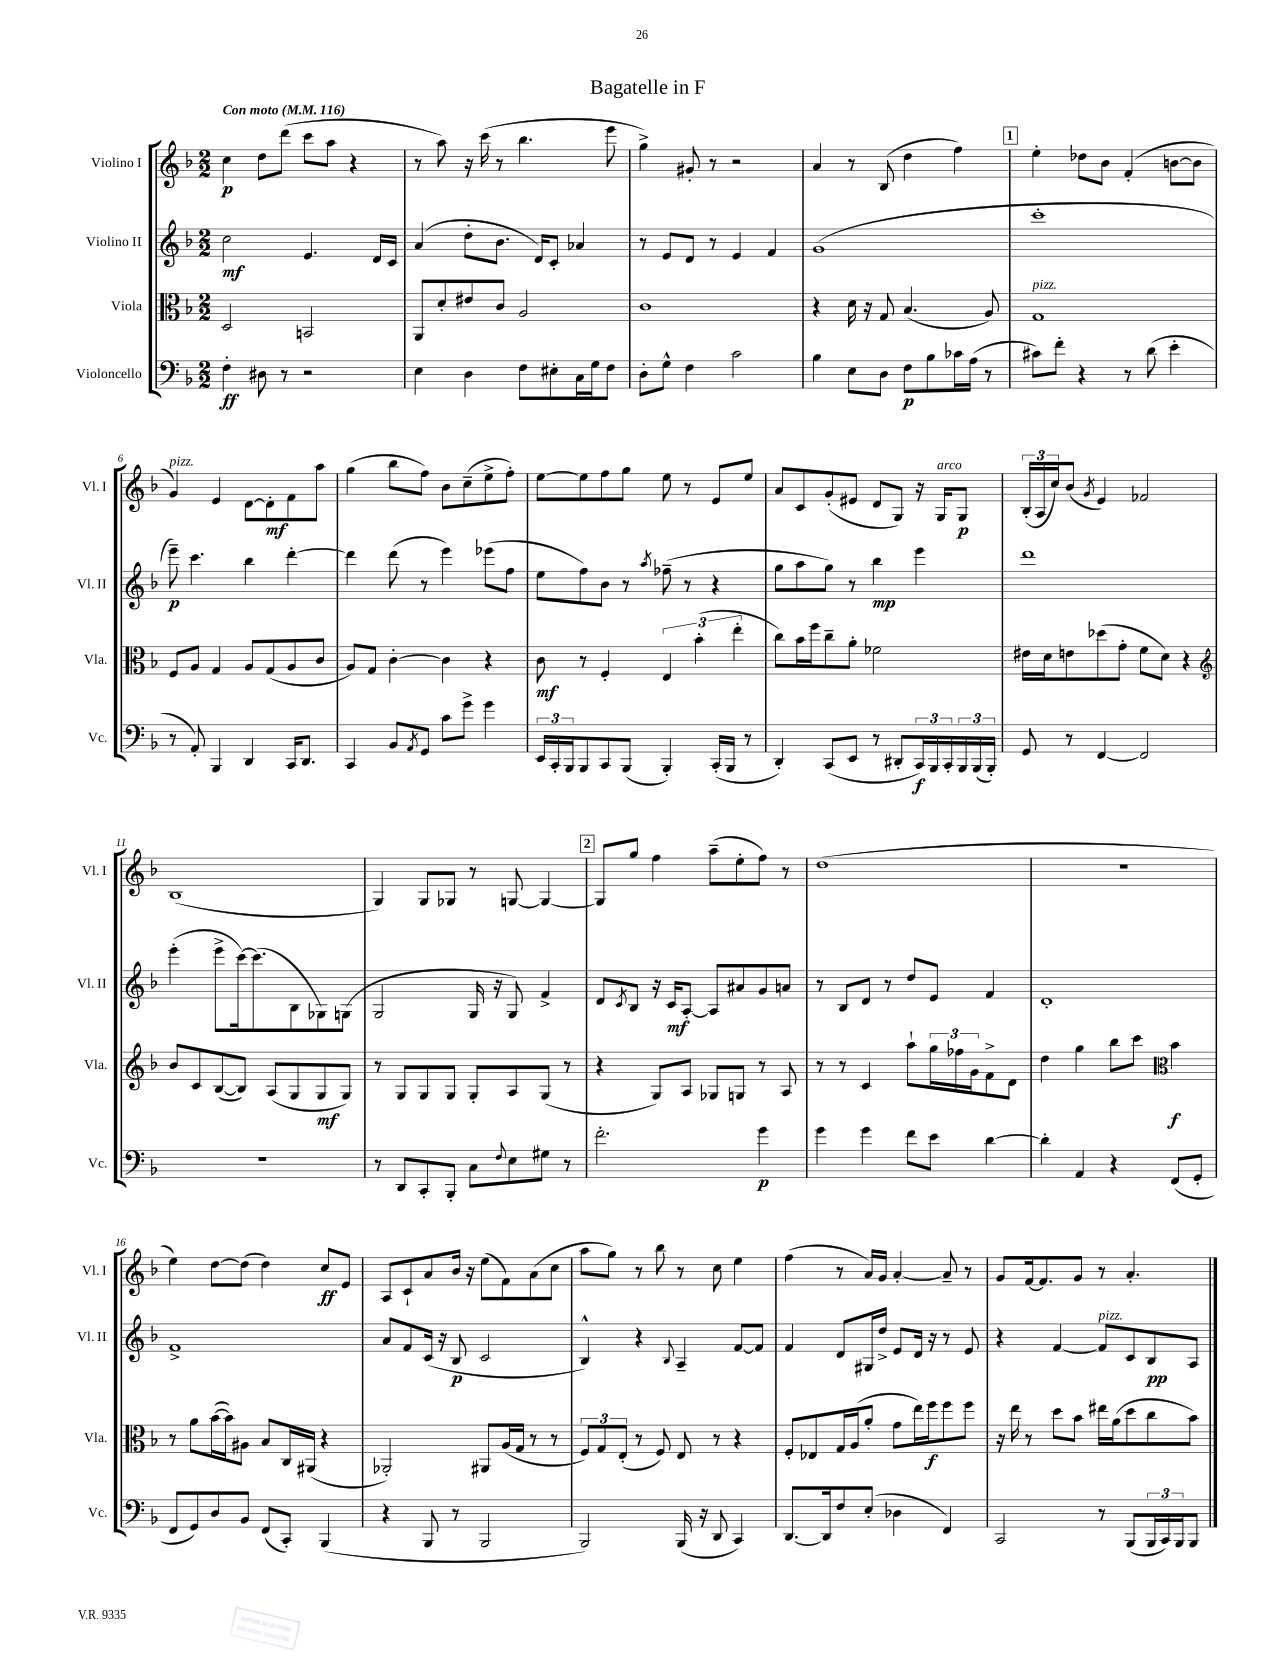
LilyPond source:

\header { title = "Bagatelle in F" }
<<
\new StaffGroup <<
\new Staff = "s0" \with { instrumentName = "Violino I" shortInstrumentName = "Vl. I" } {
    \clef treble \key f \major \numericTimeSignature \time 2/2 \tempo "Con moto" 4 = 116
    c''4\p d''8 d'''8( c'''8 a''8 r4 |
    r8 a''8) r16 c'''16( r8 bes''4. e'''8 |
    g''4->) gis'8-. r8 r2 |
    a'4 r8 bes8( d''4 f''4) |
    \mark \markup { \box "1" } e''4-. des''8 bes'8 f'4-.( b'8~ b'8 |
    g'4^\markup { \italic "pizz." }) e'4 d'8~ d'8-.\mf f'8 a''8 |
    g''4( bes''8 f''8) bes'8 c''8--( e''8-> f''8-.) |
    e''8~ e''8 f''8 g''8 e''8 r8 e'8 e''8 |
    a'8 c'8 g'8-.( eis'8 d'8 g8) r16 g16^\markup { \italic "arco" } g8\p |
    \tuplet 3/2 { bes16-.( a16 c''16) } bes'8( \acciaccatura { g'8 } e'4) fes'2 |
    bes1( |
    g4) g8 ges8 r8 g8~ g4~ |
    \mark \markup { \box "2" } g8 g''8 f''4 a''8--( e''8-. f''8) r8 |
    d''1( |
    r1 |
    e''4) d''8~ d''8( d''4) c''8\ff e'8 |
    a8 c'8-! a'8 bes'16 r16 e''8( f'8) a'8( c''8 |
    a''8 g''8) r8 bes''8 r8 c''8 e''4 |
    f''4( r8 a'16) g'16 a'4~-. a'8-- r8 |
    g'8 f'16~ f'8. g'8 r8 a'4.-. \bar "|." |
}
\new Staff = "s1" \with { instrumentName = "Violino II" shortInstrumentName = "Vl. II" } {
    \clef treble \key f \major \numericTimeSignature \time 2/2
    c''2\mf e'4. d'16 c'16 |
    a'4( d''8-. bes'8. d'16) c'8-. aes'4 |
    r8 e'8 d'8 r8 e'4 f'4 |
    g'1( |
    \mark \markup { \box "1" } c'''1-. |
    e'''8--\p) c'''4. bes''4 d'''4~-. |
    d'''4 d'''8( r8 e'''4) ees'''8( f''8 |
    e''8 f''8) bes'8 r8 \acciaccatura { a''8 } fes''8--( r8 r4 |
    g''8 a''8 g''8) r8 bes''4\mp e'''4 |
    d'''1 |
    e'''4-.( e'''8-> c'''16~) c'''8.( bes8 ges8) g8( |
    g2 g16 r16 g8) f'4-> |
    \mark \markup { \box "2" } d'8 \acciaccatura { c'8 } bes8 r16 c'16\mf a8~-. a8 ais'8 g'8 a'8 |
    r8 bes8 d'8 r8 d''8 e'8 f'4 |
    d'1-. |
    f'1-> |
    a'8 f'8 c'16( r16 bes8\p c'2 |
    bes4-^) r4 \appoggiatura { bes8 } a4-- f'8~ f'8 |
    f'4 d'8 gis16 d''16-> e'8 d'16 r16 r8 e'8 |
    r4 f'4~ f'8^\markup { \italic "pizz." } c'8 bes8\pp a8 \bar "|." |
}
\new Staff = "s2" \with { instrumentName = "Viola" shortInstrumentName = "Vla." } {
    \clef alto \key f \major \numericTimeSignature \time 2/2
    d2 b,2 |
    a,8 d'8-. eis'8 c'8 a2 |
    c'1 |
    r4 d'16 r16 g8 bes4.( a8) |
    \mark \markup { \box "1" } g1^\markup { \italic "pizz." } |
    f8 a8 g4 a8 g8( a8 c'8 |
    a8) g8 c'4~-. c'4 r4 |
    c'8\mf r8 f4-. \tuplet 3/2 { e4 bes'4-.( e''4-. } |
    c''8) bes'16 f''16 c''8-- a'8-. fes'2 |
    eis'16 d'16 e'8 des''8( g'8-. f'8 d'8) r4 |
    \clef treble bes'8 c'8 bes8~( bes8) a8( g8 g8\mf g8) |
    r8 g8 g8 g8 g8-. a8 g8( r8 |
    \mark \markup { \box "2" } r4 g8) a8 ges8 g8 r8 a8 |
    r8 r8 c'4 a''8-! \tuplet 3/2 { g''16 fes''16 g'16 } f'8-> d'8 |
    d''4 g''4 bes''8 c'''8 \clef alto bes'4\f |
    r8 a'8 bes'16~( bes'16) ais8 bes8 c16 ais,16( r4 |
    aes,2-.) ais,8 a16( g16 r8 r8 |
    \tuplet 3/2 { f8) g8 e8-.( } r8 f8) e8 r8 r4 |
    f8-. ees8 g16 a16( a'8-. g'8 e''16) f''16\f f''8 f''8 |
    r16 e''16 r8 d''8 bes'8 eis''16 a'16( d''8 c''8 bes'8) \bar "|." |
}
\new Staff = "s3" \with { instrumentName = "Violoncello" shortInstrumentName = "Vc." } {
    \clef bass \key f \major \numericTimeSignature \time 2/2
    f4-.\ff dis8 r8 r2 |
    e4 d4 f8 eis8-. c16 g16 f8 |
    d8-. g8-^ f4 c'2 |
    bes4 e8 d8 f8\p bes8 ces'16 a16( r8 |
    \mark \markup { \box "1" } cis'8) f'8-. r4 r8 d'8( e'4-. |
    r8 a,8-.) bes,,4 d,4 c,16 d,8. |
    c,4 bes,8 \acciaccatura { a,8 } g,8 c'8 g'8-> g'4 |
    \tuplet 3/2 { e,16 c,16-. bes,,16 } bes,,8 c,8 bes,,8( bes,,4-.) c,16-.( bes,,16 r8 |
    d,4-.) c,8( e,8 r8 dis,8-. \tuplet 3/2 { c,16\f) bes,,16 c,16-. } \tuplet 3/2 { bes,,16 bes,,16( bes,,16-.) } |
    g,8 r8 f,4~ f,2 |
    r1 |
    r8 d,8 c,8-. bes,,8-. c8 \appoggiatura { f8 } e8 gis8 r8 |
    \mark \markup { \box "2" } f'2.-. g'4\p |
    g'4 g'4 f'8 e'8 d'4~ |
    d'4-. a,4 r4 f,8( g,8-. |
    f,8 g,8) d8 bes,8 f,8( c,8-.) bes,,4( |
    r4 bes,,8 r8 bes,,2 |
    bes,,2) bes,,16( r16 d,8 c,4) |
    d,8.~ d,16 f8 e8-.( des4 f,4) |
    c,2 r8 bes,,8( \tuplet 3/2 { bes,,16 c,16) bes,,16 } bes,,8 \bar "|." |
}
>>
>>
